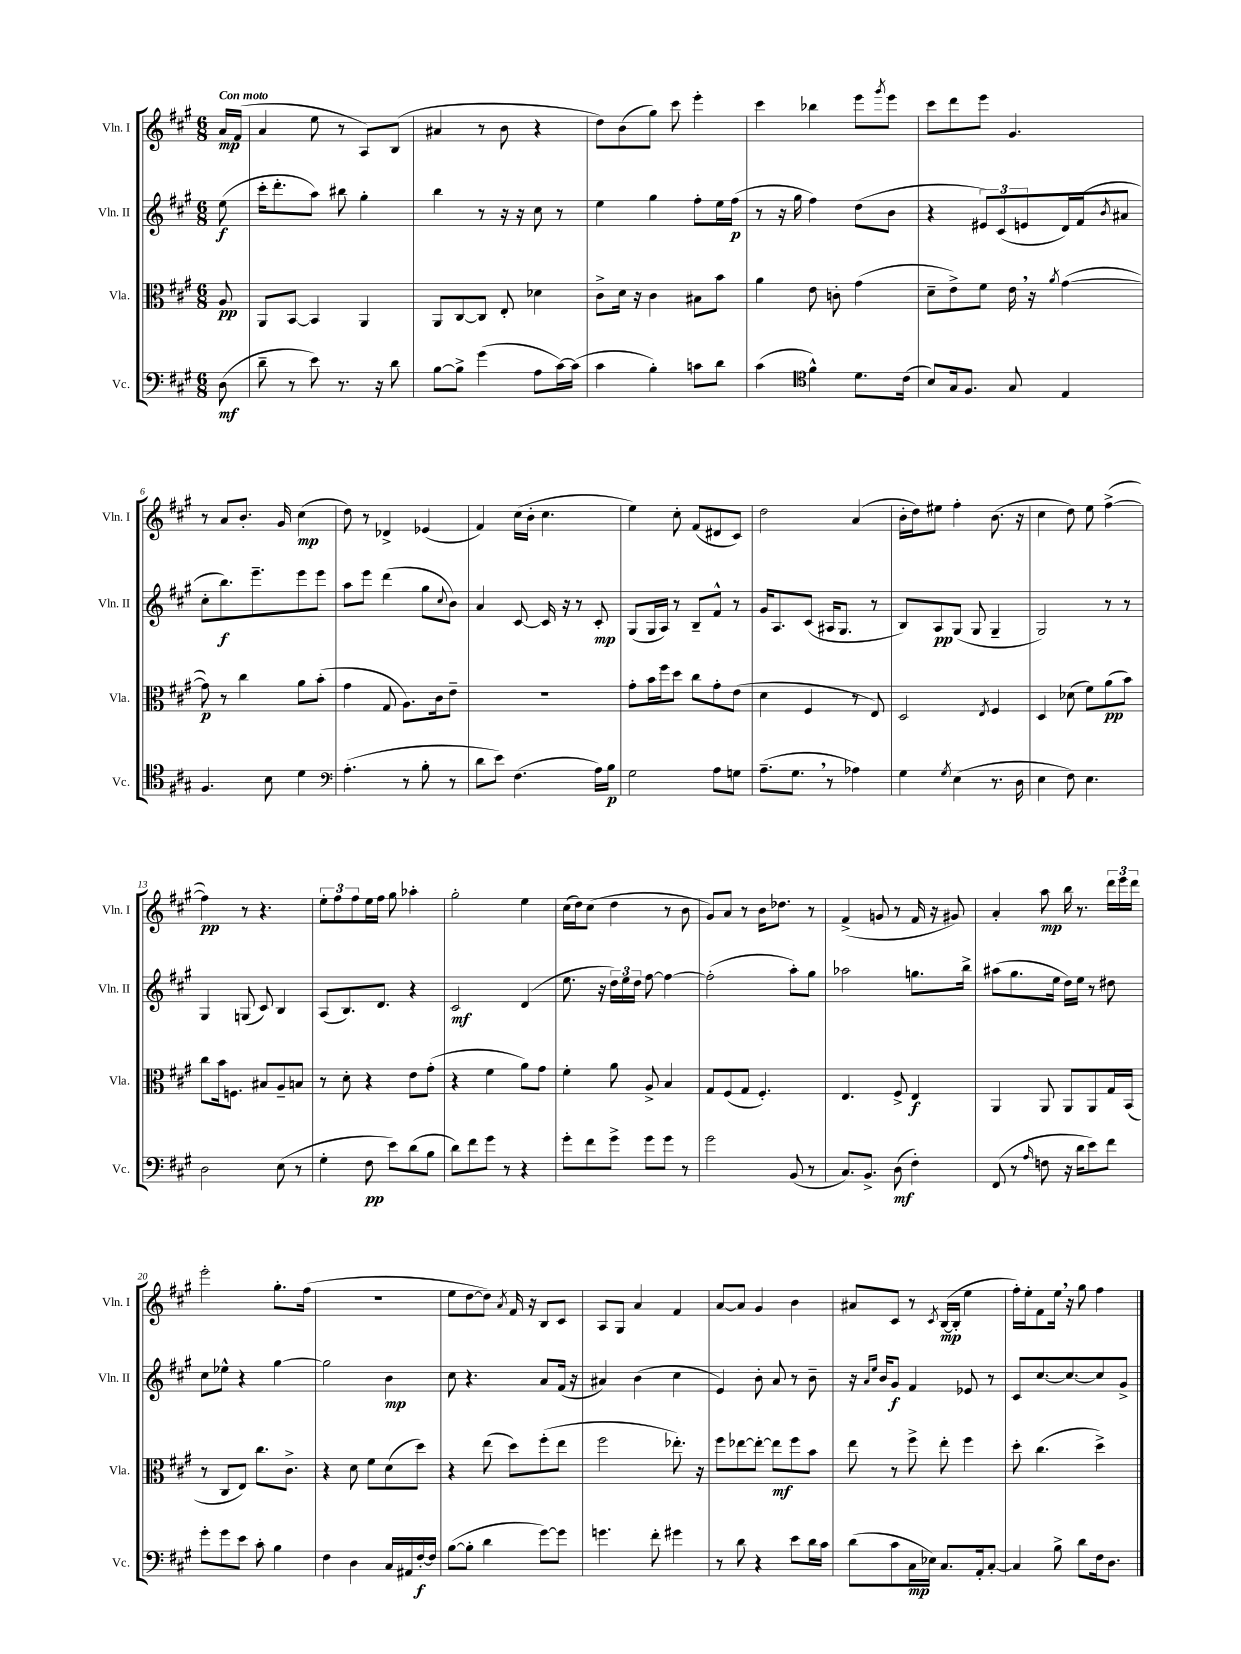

**kern	**dynam	**kern	**dynam	**kern	**dynam	**kern	**dynam
*part4	*part4	*part3	*part3	*part2	*part2	*part1	*part1
*staff4	*staff4	*staff3	*staff3	*staff2	*staff2	*staff1	*staff1
*I"Vc.	*	*I"Vla.	*	*I"Vln. II	*	*I"Vln. I	*
*I'Vc.	*	*I'Vla.	*	*I'Vln. II	*	*I'Vln. I	*
*clefF4	*	*clefC3	*	*clefG2	*	*clefG2	*
*k[f#c#g#]	*	*k[f#c#g#]	*	*k[f#c#g#]	*	*k[f#c#g#]	*
*M6/8	*	*M6/8	*	*M6/8	*	*M6/8	*
=	=	=	=	=	=	=	=
!	!	!	!	!	!	!LO:TX:a:B:t=Con moto	!
(8D\	mf	8A/	pp	(8ee\	f	16a/LL	mp
.	.	.	.	.	.	(16f#/JJ	.
=1	=1	=1	=1	=1	=1	=1	=1
8d~\	.	8AA/L	.	16ccc#'\KL	.	4a/	.
.	.	.	.	8.ddd'\	.	.	.
8r	.	[8BB/J	.	.	.	.	.
8e\)	.	4BB/]	.	8aa\J)	.	8ee\	.
8.r	.	.	.	8bb#X\	.	8r	.
.	.	4AA/	.	4gg#'\	.	8A/L)	.
16r	.	.	.	.	.	.	.
8d\	.	.	.	.	.	(8B/J	.
=2	=2	=2	=2	=2	=2	=2	=2
[8B\L	.	8AA/L	.	4bb\	.	4a#X/	.
8B^\J]	.	[8C#/	.	.	.	.	.
(4g#\	.	8C#/J]	.	8r	.	8r	.
.	.	8E'/	.	16r	.	8b\	.
.	.	.	.	16r	.	.	.
8A\L	.	4d-X\	.	8cc#\	.	4r	.
[16c#\L)	.	.	.	8r	.	.	.
(16c#\JJ]	.	.	.	.	.	.	.
=3	=3	=3	=3	=3	=3	=3	=3
4c#\	.	8c#^\L	.	4ee\	.	8dd\L)	.
.	.	16d\Jk	.	.	.	(8b\	.
.	.	16r	.	.	.	.	.
4B'\)	.	4c#\	.	4gg#\	.	8gg#\J)	.
.	.	.	.	.	.	8ccc#\	.
8cn\L	.	8B#X\L	.	8ff#'\L	.	4eee'\	.
8d\J	.	8b\J	.	16ee\L	.	.	.
.	.	.	.	(16ff#\JJ	p	.	.
=4	=4	=4	=4	=4	=4	=4	=4
(4c#\	.	4a\	.	8r	.	4ccc#\	.
.	.	.	.	16r	.	.	.
.	.	.	.	16gg#\	.	.	.
*clefC4	*	*	*	*	*	*	*
4f#^^\)	.	8e\	.	4ff#\)	.	4bb-X\	.
.	.	8cn'\	.	.	.	.	.
8.d\L	.	(4g#\	.	(8dd\L	.	8eee\L	.
.	.	.	.	.	.	8qggg#/	.
.	.	.	.	8b\J	.	8eee\J	.
(16c#\Jk	.	.	.	.	.	.	.
=5	=5	=5	=5	=5	=5	=5	=5
8B/L)	.	8d~\L	.	4r	.	8ccc#\L	.
16G#/k	.	8e^\)	.	.	.	8ddd\	.
8.F#/J	.	.	.	.	.	.	.
.	.	8f#\J	.	12e#X/L)	.	8eee\J	.
.	.	.	.	(12c#/	.	.	.
8G#/	.	16e,\	.	.	.	4.g#/	.
.	.	.	.	12en/	.	.	.
.	.	16r	.	.	.	.	.
.	.	8qa/	.	.	.	.	.
4E/	.	([4g#\	.	16d/L)	.	.	.
.	.	.	.	(16f#/J	.	.	.
.	.	.	.	8qb/	.	.	.
.	.	.	.	8a#X/J	.	.	.
!!LO:LB:g=z
=6	=6	=6	=6	=6	=6	=6	=6
4.F#/	.	8g#\])	p	8cc#'\L	.	8r	.
.	.	8r	.	8.bb\)	f	8a/L	.
.	.	4cc#\	.	.	.	8.b'/J	.
.	.	.	.	8.eee~\	.	.	.
8B\	.	.	.	.	.	.	.
.	.	.	.	.	.	16g#/	.
4d\	.	8a\L	.	8eee\	.	(4cc#\	mp
.	.	(8b'\J	.	8eee\J	.	.	.
=7	=7	=7	=7	=7	=7	=7	=7
*clefF4	*	*	*	*	*	*	*
(4.A'\	.	4g#\	.	8aa\L	.	8dd\)	.
.	.	.	.	8eee\J	.	8r	.
.	.	8G#/	.	(4ddd\	.	4d-X^/	.
8r	.	8.A\L)	.	.	.	.	.
8B'\	.	.	.	8gg#\L	.	(4e-X/	.
.	.	16c#\k	.	.	.	.	.
.	.	.	.	8qqcc#/	.	.	.
8r	.	8e~\J	.	8b\J)	.	.	.
=8	=8	=8	=8	=8	=8	=8	=8
8d\L	.	2.r	.	4a/	.	4f#/)	.
8e\J)	.	.	.	.	.	.	.
(4.F#\	.	.	.	[8c#/	.	(16cc#\LL	.
.	.	.	.	.	.	16b'\JJ	.
.	.	.	.	16c#/]	.	4.cc#\	.
.	.	.	.	16r	.	.	.
.	.	.	.	8r	.	.	.
16A\LL)	.	.	.	8c#'/	mp	.	.
16B\JJ	p	.	.	.	.	.	.
=9	=9	=9	=9	=9	=9	=9	=9
2G#\	.	8g#'\L	.	(8G#/L	.	4ee\)	.
.	.	16b\L	.	16G#/L	.	.	.
.	.	16ff#\J	.	16A/JJ)	.	.	.
.	.	8dd\J	.	8r	.	8cc#'\	.
.	.	8cc#\L	.	8B~/L	.	(8f#/L	.
8A\L	.	8g#'\	.	8f#^^/J	.	8d#X/	.
8Gn\J	.	(8e\J	.	8r	.	8c#/J)	.
=10	=10	=10	=10	=10	=10	=10	=10
(8.A~\L	.	4d\	.	16g#/KL	.	2dd\	.
.	.	.	.	8.A/	.	.	.
8.G#,\J	.	.	.	.	.	.	.
.	.	4F#/	.	(8c#/J	.	.	.
8r	.	.	.	16A#X/KL	.	.	.
.	.	.	.	8.G#/J	.	.	.
4A-X\)	.	8r	.	.	.	(4a/	.
.	.	8E/)	.	8r	.	.	.
=11	=11	=11	=11	=11	=11	=11	=11
4G#\	.	2D/	.	8B/L)	.	16b'\LL	.
.	.	.	.	.	.	16dd\J)	.
.	.	.	.	8A/	pp	8ee#X\J	.
8qG#/	.	.	.	.	.	.	.
(4E\	.	.	.	(8G#/J	.	4ff#'\	.
.	.	.	.	8G#/	.	.	.
.	.	8qE/	.	.	.	.	.
8.r	.	4F#/	.	4G#~/	.	(8.b\	.
16D\	.	.	.	.	.	16r	.
=12	=12	=12	=12	=12	=12	=12	=12
4E\	.	4D/	.	2G#/)	.	4cc#\	.
8F#\)	.	(8d-X\	.	.	.	8dd\)	.
4.E\	.	8f#\L)	.	.	.	8ee\	.
.	.	(8a\	pp	8r	.	([4ff#^\	.
.	.	8b\J)	.	8r	.	.	.
!!LO:LB:g=z
=13	=13	=13	=13	=13	=13	=13	=13
2D\	.	8cc#\L	.	4G#/	.	4ff#\])	pp
.	.	16b\k	.	.	.	.	.
.	.	8.Fn\J	.	.	.	.	.
.	.	.	.	(8Gn/	.	8r	.
.	.	8B#X/L	.	8c#/)	.	4.r	.
(8E\	.	8A~/	.	4B/	.	.	.
8r	.	8Bn/J	.	.	.	.	.
=14	=14	=14	=14	=14	=14	=14	=14
4G#'\	.	8r	.	(8A/L	.	12ee'\L	.
.	.	.	.	.	.	12ff#\	.
.	.	8d'\	.	8.B/)	.	.	.
.	.	.	.	.	.	12ff#\	.
8F#\	pp	4r	.	.	.	16ee\L	.
.	.	.	.	8.d/J	.	16ff#\JJ	.
8e\L)	.	.	.	.	.	8gg#\	.
(8d\	.	8e\L	.	4r	.	4aa-X'\	.
8B\J	.	(8g#'\J	.	.	.	.	.
=15	=15	=15	=15	=15	=15	=15	=15
8d\L)	.	4r	.	2c#/	mf	2gg#'\	.
8f#\	.	.	.	.	.	.	.
8g#\J	.	4f#\	.	.	.	.	.
8r	.	.	.	.	.	.	.
4r	.	8a\L)	.	(4d/	.	4ee\	.
.	.	8g#\J	.	.	.	.	.
=16	=16	=16	=16	=16	=16	=16	=16
8g#'\L	.	4f#'\	.	8.ee\	.	(16cc#\LL	.
.	.	.	.	.	.	16dd\J)	.
8f#\	.	.	.	.	.	(8cc#\J	.
.	.	.	.	16r	.	.	.
8g#^\J	.	8a\	.	24dd\LL)	.	4dd\	.
.	.	.	.	24ee\	.	.	.
.	.	.	.	24dd\JJ	.	.	.
8g#\L	.	8A^/	.	[8ff#\	.	.	.
8g#\J	.	4B/	.	4ff#\_	.	8r	.
8r	.	.	.	.	.	8b\	.
=17	=17	=17	=17	=17	=17	=17	=17
2g#\	.	8G#/L	.	(2ff#'\]	.	8g#/L)	.
.	.	(8F#/	.	.	.	8a/J	.
.	.	8G#/J	.	.	.	8r	.
.	.	4.F#'/)	.	.	.	16b\KL	.
.	.	.	.	.	.	8.dd-X\J	.
(8BB/	.	.	.	8aa'\L)	.	.	.
8r	.	.	.	8gg#\J	.	8r	.
=18	=18	=18	=18	=18	=18	=18	=18
8.C#/L)	.	4.E/	.	2aa-X\	.	(4f#^/	.
8.BB^/J	.	.	.	.	.	.	.
.	.	.	.	.	.	8gn/	.
(8D\	mf	8F#^/	.	.	.	8r	.
4F#'\)	.	4E/	f	8.ggn\L	.	16f#/	.
.	.	.	.	.	.	16r	.
.	.	.	.	.	.	8g#X/)	.
.	.	.	.	16bb^\Jk	.	.	.
=19	=19	=19	=19	=19	=19	=19	=19
(8FF#/	.	4AA/	.	(8aa#X\L	.	4a'/	.
8r	.	.	.	8.gg#\	.	.	.
16qqA/	.	.	.	.	.	.	.
8Fn\	.	8AA/	.	.	.	8aa\	mp
.	.	.	.	16ee\Jk	.	.	.
16r	.	8AA/L	.	16dd\LL)	.	16bb\	.
16d\KL	.	.	.	16ee\JJ	.	8.r	.
8e\)	.	8AA/	.	8r	.	.	.
8f#\J	.	16G#/L	.	8dd#X\	.	24ddd\LL	.
.	.	.	.	.	.	24eee\	.
.	.	(16BB/JJ	.	.	.	.	.
.	.	.	.	.	.	24ddd\JJ	.
!!LO:LB:g=z
=20	=20	=20	=20	=20	=20	=20	=20
8g#'\L	.	8r	.	8cc#\L	.	2eee'\	.
8g#\	.	8C#/L	.	8ee-X^^\J	.	.	.
8e\J	.	8E/J)	.	4r	.	.	.
8c#'\	.	8.cc#\L	.	.	.	.	.
4B\	.	.	.	[4gg#\	.	8.gg#'\L	.
.	.	8.c#^\J	.	.	.	.	.
.	.	.	.	.	.	(16ff#\Jk	.
=21	=21	=21	=21	=21	=21	=21	=21
4F#\	.	4r	.	2gg#\]	.	2.r	.
4D\	.	8d\	.	.	.	.	.
.	.	8f#\L	.	.	.	.	.
16C#/LL	.	(8d\	.	4b\	mp	.	.
16AA#X/	.	.	.	.	.	.	.
[16F#'/	f	8dd\J)	.	.	.	.	.
16F#/JJ]	.	.	.	.	.	.	.
=22	=22	=22	=22	=22	=22	=22	=22
([8B\L	.	4r	.	8cc#\	.	8ee\L	.
8B'\J]	.	.	.	4.r	.	[8dd\	.
4d\	.	(8ee\	.	.	.	8dd\J])	.
.	.	.	.	.	.	8qa/	.
.	.	8dd\L)	.	.	.	16f#/	.
.	.	.	.	.	.	16r	.
[8g#\L)	.	(8ff#'\	.	8a/L	.	8B/L	.
8g#\J]	.	8ee\J	.	(16f#/Jk	.	8c#/J	.
.	.	.	.	16r	.	.	.
=23	=23	=23	=23	=23	=23	=23	=23
4.gn\	.	2ff#\	.	4a#X/)	.	8A/L	.
.	.	.	.	.	.	8G#/J	.
.	.	.	.	(4b\	.	4a/	.
8f#'\	.	.	.	.	.	.	.
4g#X\	.	8.ee-X'\)	.	4cc#\	.	4f#/	.
.	.	16r	.	.	.	.	.
=24	=24	=24	=24	=24	=24	=24	=24
8r	.	8ff#\L	.	4e/)	.	[8a/L	.
8d\	.	[8ee-X\	.	.	.	8a/J]	.
4r	.	8ee-'\J_	.	8b'\	.	4g#/	.
.	.	8ee-\L]	mf	8a/	.	.	.
8e\L	.	8ff#\	.	8r	.	4b\	.
16d\L	.	8b\J	.	8b~\	.	.	.
16c#\JJ	.	.	.	.	.	.	.
=25	=25	=25	=25	=25	=25	=25	=25
(8d\L	.	8ee\	.	16r	.	8a#X/L	.
.	.	.	.	16qqa/LL	.	.	.
.	.	.	.	16qqee/JJ	.	.	.
.	.	.	.	16b/KL	.	.	.
8c#\	.	8r	.	8g#/J	f	8c#/J	.
16C#\L	mp	8ff#^\	.	4f#/	.	8r	.
16E-X\JJ)	.	.	.	.	.	.	.
.	.	.	.	.	.	8qc#/	.
8.C#/L	.	8ee'\	.	.	.	([16B/LL	mp
.	.	.	.	.	.	16B'/JJ]	.
.	.	4ff#\	.	8e-X/	.	4ee\	.
16AA'/k	.	.	.	.	.	.	.
[8C#'/J	.	.	.	8r	.	.	.
=26	=26	=26	=26	=26	=26	=26	=26
4C#/]	.	8dd'\	.	8c#/L	.	16ff#'\LL)	.
.	.	.	.	.	.	16ee'\J	.
.	.	(4.cc#\	.	[8.cc#/	.	8f#\	.
8B^\	.	.	.	.	.	16ee,\Jk	.
.	.	.	.	8.cc#/_	.	16r	.
8d\L	.	.	.	.	.	8gg#\	.
16F#\k	.	4dd^\)	.	8cc#/]	.	4ff#\	.
8.D\J	.	.	.	.	.	.	.
.	.	.	.	8g#^/J	.	.	.
==	==	==	==	==	==	==	==
*-	*-	*-	*-	*-	*-	*-	*-
